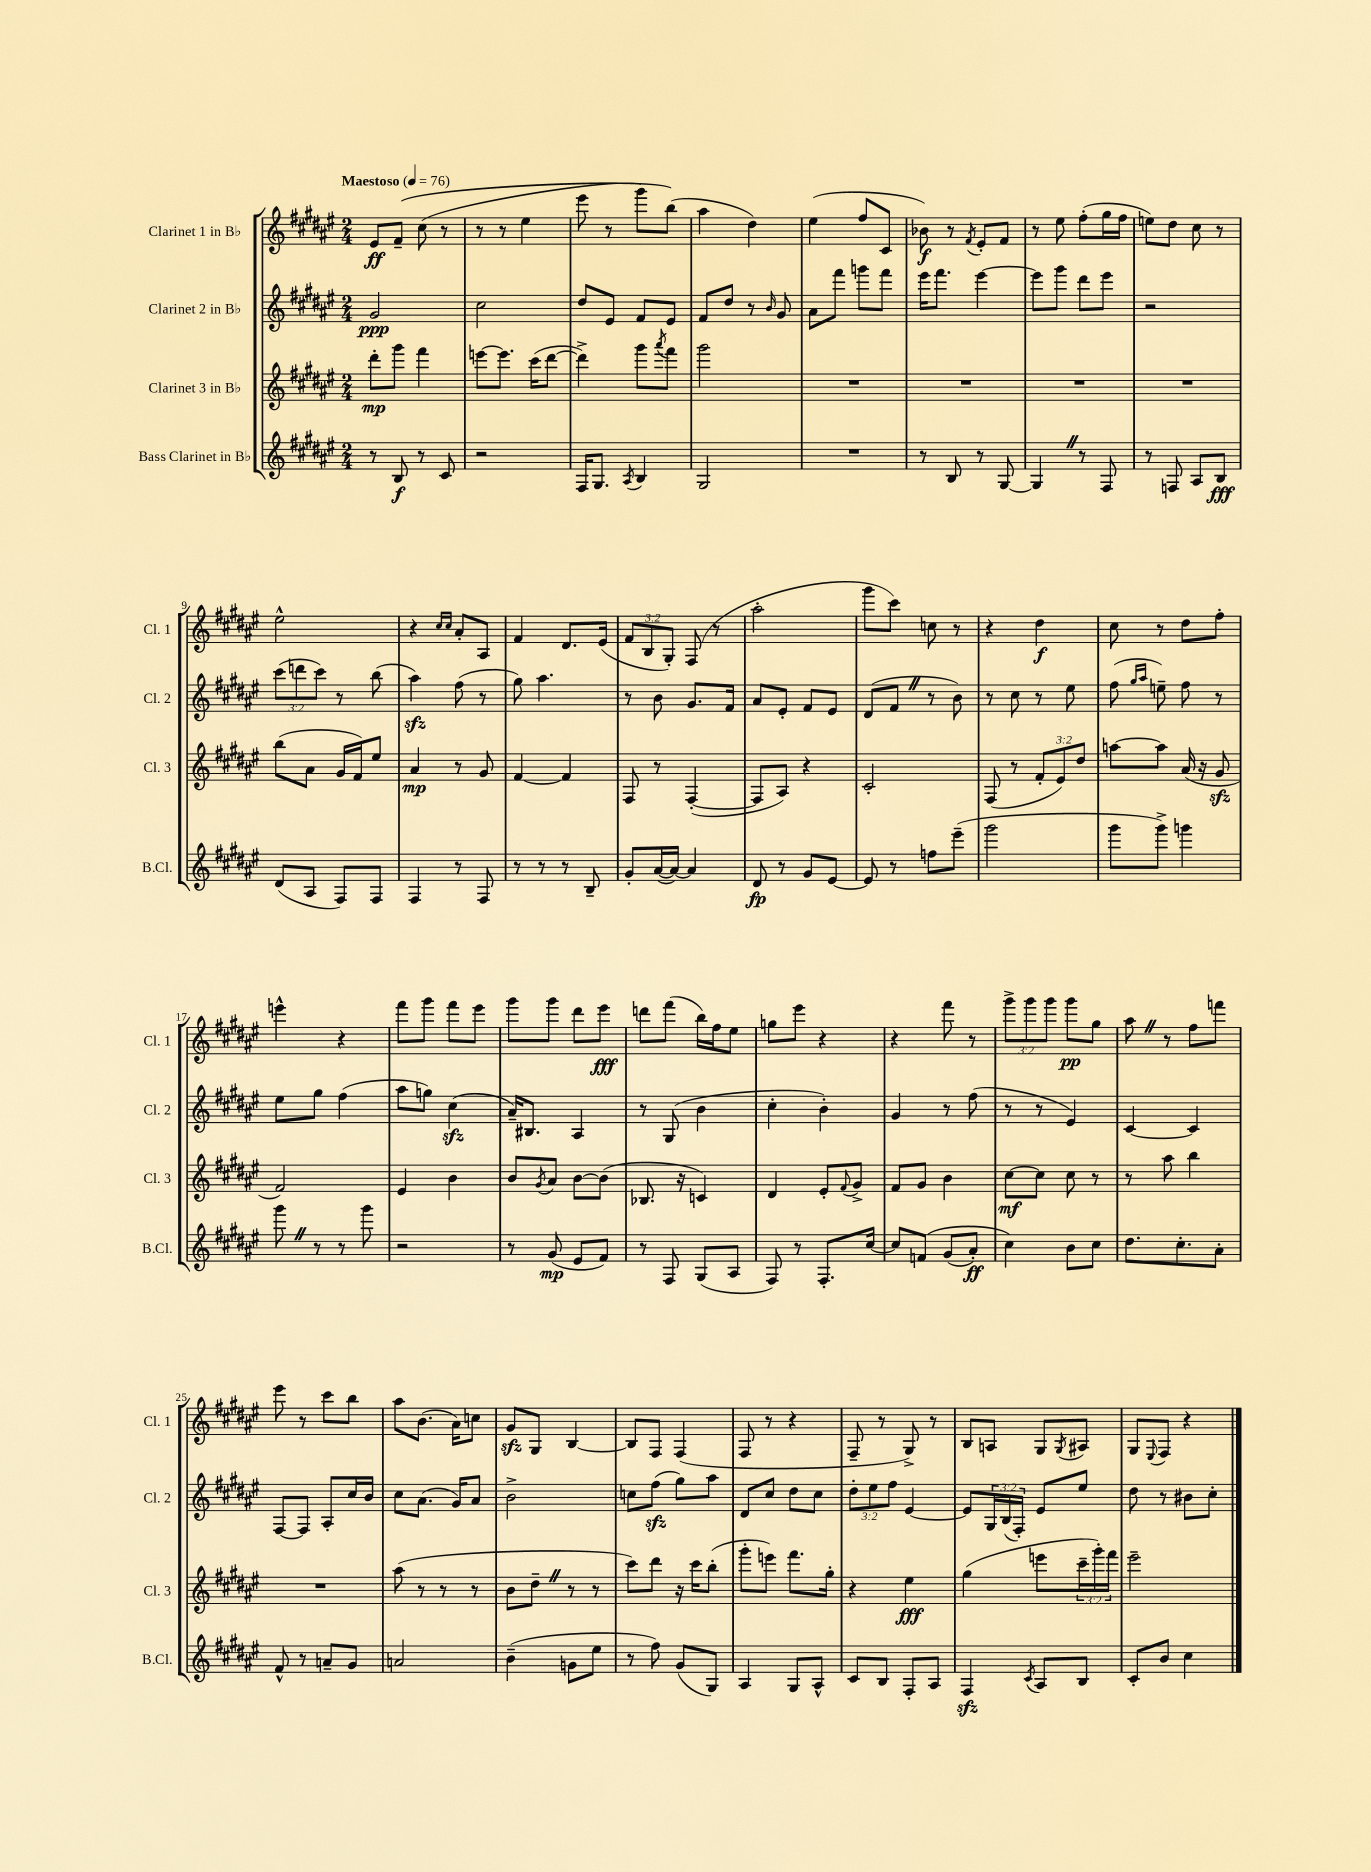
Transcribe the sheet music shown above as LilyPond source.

<<
\new StaffGroup <<
\new Staff = "s0" \with { instrumentName = "Clarinet 1 in Bb" shortInstrumentName = "Cl. 1" } {
    \clef treble \key fis \major \numericTimeSignature \time 2/4 \override Staff.TupletNumber.text = #tuplet-number::calc-fraction-text \tempo "Maestoso" 4 = 76
    eis'8\ff fis'8--\( cis''8( r8 |
    r8 r8 eis''4 |
    eis'''8 r8 gis'''8) b''8(\) |
    ais''4 dis''4) |
    eis''4( fis''8 cis'8 |
    bes'8\f) r8 \acciaccatura { fis'8 } eis'8-. fis'8 |
    r8 eis''8 fis''8-.( gis''16 fis''16 |
    e''8) dis''8 cis''8 r8 |
    eis''2-^ |
    r4 \grace { cis''16 cis''16 } ais'8-. ais8 |
    fis'4 dis'8. eis'16( |
    \tuplet 3/2 { fis'8 b8 gis8-.) } fis8( r8 |
    ais''2-. |
    gis'''8 cis'''8) c''8 r8 |
    r4 dis''4\f |
    cis''8 r8 dis''8 fis''8-. |
    e'''4-^ r4 |
    fis'''8 gis'''8 fis'''8 eis'''8 |
    gis'''8 gis'''8 dis'''8 eis'''8\fff |
    d'''8 fis'''8( b''16) fis''16 eis''8 |
    g''8 eis'''8 r4 |
    r4 fis'''8 r8 |
    \tuplet 3/2 { gis'''8-> gis'''8 gis'''8 } gis'''8\pp gis''8 |
    ais''8 \once \override BreathingSign.text = \markup { \musicglyph "scripts.caesura.straight" } \breathe r8 fis''8 f'''8 |
    eis'''8 r8 cis'''8 b''8 |
    ais''8 b'8.( ais'16) c''8 |
    gis'8\sfz gis8 b4~ |
    b8 fis8 fis4( |
    fis8 r8 r4 |
    fis8-- r8 gis8->) r8 |
    b8 a8 gis8 \acciaccatura { gis8 } ais8 |
    gis8 \appoggiatura { eis8 } fis8 r4 \bar "|." |
}
\new Staff = "s1" \with { instrumentName = "Clarinet 2 in Bb" shortInstrumentName = "Cl. 2" } {
    \clef treble \key fis \major \numericTimeSignature \time 2/4 \override Staff.TupletNumber.text = #tuplet-number::calc-fraction-text
    gis'2\ppp |
    cis''2 |
    dis''8 eis'8 fis'8 eis'8 |
    fis'8 dis''8 r8 \grace { b'16 } gis'8 |
    ais'8 fis'''8 g'''8 fis'''8 |
    eis'''16 fis'''8. eis'''4~ |
    eis'''8 gis'''8 dis'''8 eis'''8 |
    r2 |
    \tuplet 3/2 { cis'''8( d'''8 cis'''8) } r8 b''8( |
    ais''4\sfz) fis''8( r8 |
    gis''8) ais''4. |
    r8 b'8 gis'8. fis'16 |
    ais'8 eis'8-. fis'8 eis'8 |
    dis'8( fis'8 \once \override BreathingSign.text = \markup { \musicglyph "scripts.caesura.straight" } \breathe r8 b'8) |
    r8 cis''8 r8 eis''8 |
    fis''8( \grace { gis''16 ais''16 } e''8--) fis''8 r8 |
    eis''8 gis''8 fis''4( |
    ais''8 g''8) cis''4\sfz( |
    ais'16--) bis8. ais4 |
    r8 gis8( b'4 |
    cis''4-. b'4-.) |
    gis'4 r8 fis''8( |
    r8 r8 eis'4) |
    cis'4~ cis'4 |
    fis8~ fis8 ais8-. cis''16 b'16 |
    cis''8 ais'8.( gis'16) ais'8 |
    b'2-> |
    c''8 fis''8\sfz( gis''8) ais''8 |
    dis'8 cis''8 dis''8 cis''8 |
    \tuplet 3/2 { dis''8-. eis''8 fis''8 } eis'4~ |
    eis'8 \tuplet 3/2 { gis16 b16( fis16-.) } eis'8 eis''8 |
    dis''8 r8 bis'8 cis''8-. \bar "|." |
}
\new Staff = "s2" \with { instrumentName = "Clarinet 3 in Bb" shortInstrumentName = "Cl. 3" } {
    \clef treble \key fis \major \numericTimeSignature \time 2/4 \override Staff.TupletNumber.text = #tuplet-number::calc-fraction-text
    dis'''8-.\mp gis'''8 fis'''4 |
    e'''8~ e'''8. cis'''16( dis'''8~ |
    dis'''4->) gis'''8 \acciaccatura { ais'''8 } fis'''8 |
    gis'''2 |
    R2 |
    R2 |
    R2 |
    R2 |
    b''8( ais'8 gis'16 fis'16) eis''8 |
    ais'4\mp r8 gis'8 |
    fis'4~ fis'4 |
    fis8 r8 fis4~-.( |
    fis8 ais8) r4 |
    cis'2-. |
    fis8( r8 \tuplet 3/2 { fis'8-. eis'8) dis''8 } |
    a''8~ a''8 ais'16( r16 gis'8\sfz |
    fis'2) |
    eis'4 b'4 |
    b'8 \acciaccatura { gis'8 } ais'8 b'8~ b'8( |
    bes8. r16 c'4) |
    dis'4 eis'8-. \appoggiatura { fis'8 } gis'8-> |
    fis'8 gis'8 b'4 |
    cis''8~\mf cis''8 cis''8 r8 |
    r8 ais''8 b''4 |
    R2 |
    ais''8( r8 r8 r8 |
    b'8 dis''8-- \once \override BreathingSign.text = \markup { \musicglyph "scripts.caesura.straight" } \breathe r8 r8 |
    cis'''8) dis'''8 r16 cis'''16 b''8-.( |
    gis'''8-. e'''8) fis'''8. gis''16-. |
    r4 eis''4\fff |
    gis''4( e'''8 \tuplet 3/2 { cis'''16-- gis'''16-.) fis'''16 } |
    eis'''2-- \bar "|." |
}
\new Staff = "s3" \with { instrumentName = "Bass Clarinet in Bb" shortInstrumentName = "B.Cl." } {
    \clef treble \key fis \major \numericTimeSignature \time 2/4
    r8 b8\f r8 cis'8 |
    r2 |
    fis16 gis8. \acciaccatura { ais8 } b4 |
    gis2 |
    R2 |
    r8 b8 r8 gis8~ |
    gis4 \once \override BreathingSign.text = \markup { \musicglyph "scripts.caesura.straight" } \breathe r8 fis8 |
    r8 f8 ais8 b8\fff |
    dis'8( ais8 fis8) fis8 |
    fis4 r8 fis8 |
    r8 r8 r8 b8-- |
    gis'8-. ais'16~( ais'16~) ais'4 |
    dis'8\fp r8 gis'8 eis'8~ |
    eis'8 r8 f''8 eis'''8--( |
    gis'''2 |
    gis'''8 gis'''8->) g'''4 |
    gis'''8 \once \override BreathingSign.text = \markup { \musicglyph "scripts.caesura.straight" } \breathe r8 r8 gis'''8 |
    r2 |
    r8 gis'8\mp( eis'8 fis'8) |
    r8 fis8 gis8( ais8 |
    fis8) r8 fis8.-. cis''16~ |
    cis''8 f'8\( gis'8( ais'8-.\ff) |
    cis''4\) b'8 cis''8 |
    dis''8. cis''8.-. ais'8-. |
    fis'8-^ r8 a'8-- gis'8 |
    a'2 |
    b'4--( g'8 eis''8 |
    r8 fis''8) gis'8( gis8) |
    ais4 gis8 ais8-^ |
    cis'8 b8 fis8-. ais8 |
    fis4\sfz \acciaccatura { cis'8 } ais8 b8 |
    cis'8-. b'8 cis''4 \bar "|." |
}
>>
>>
